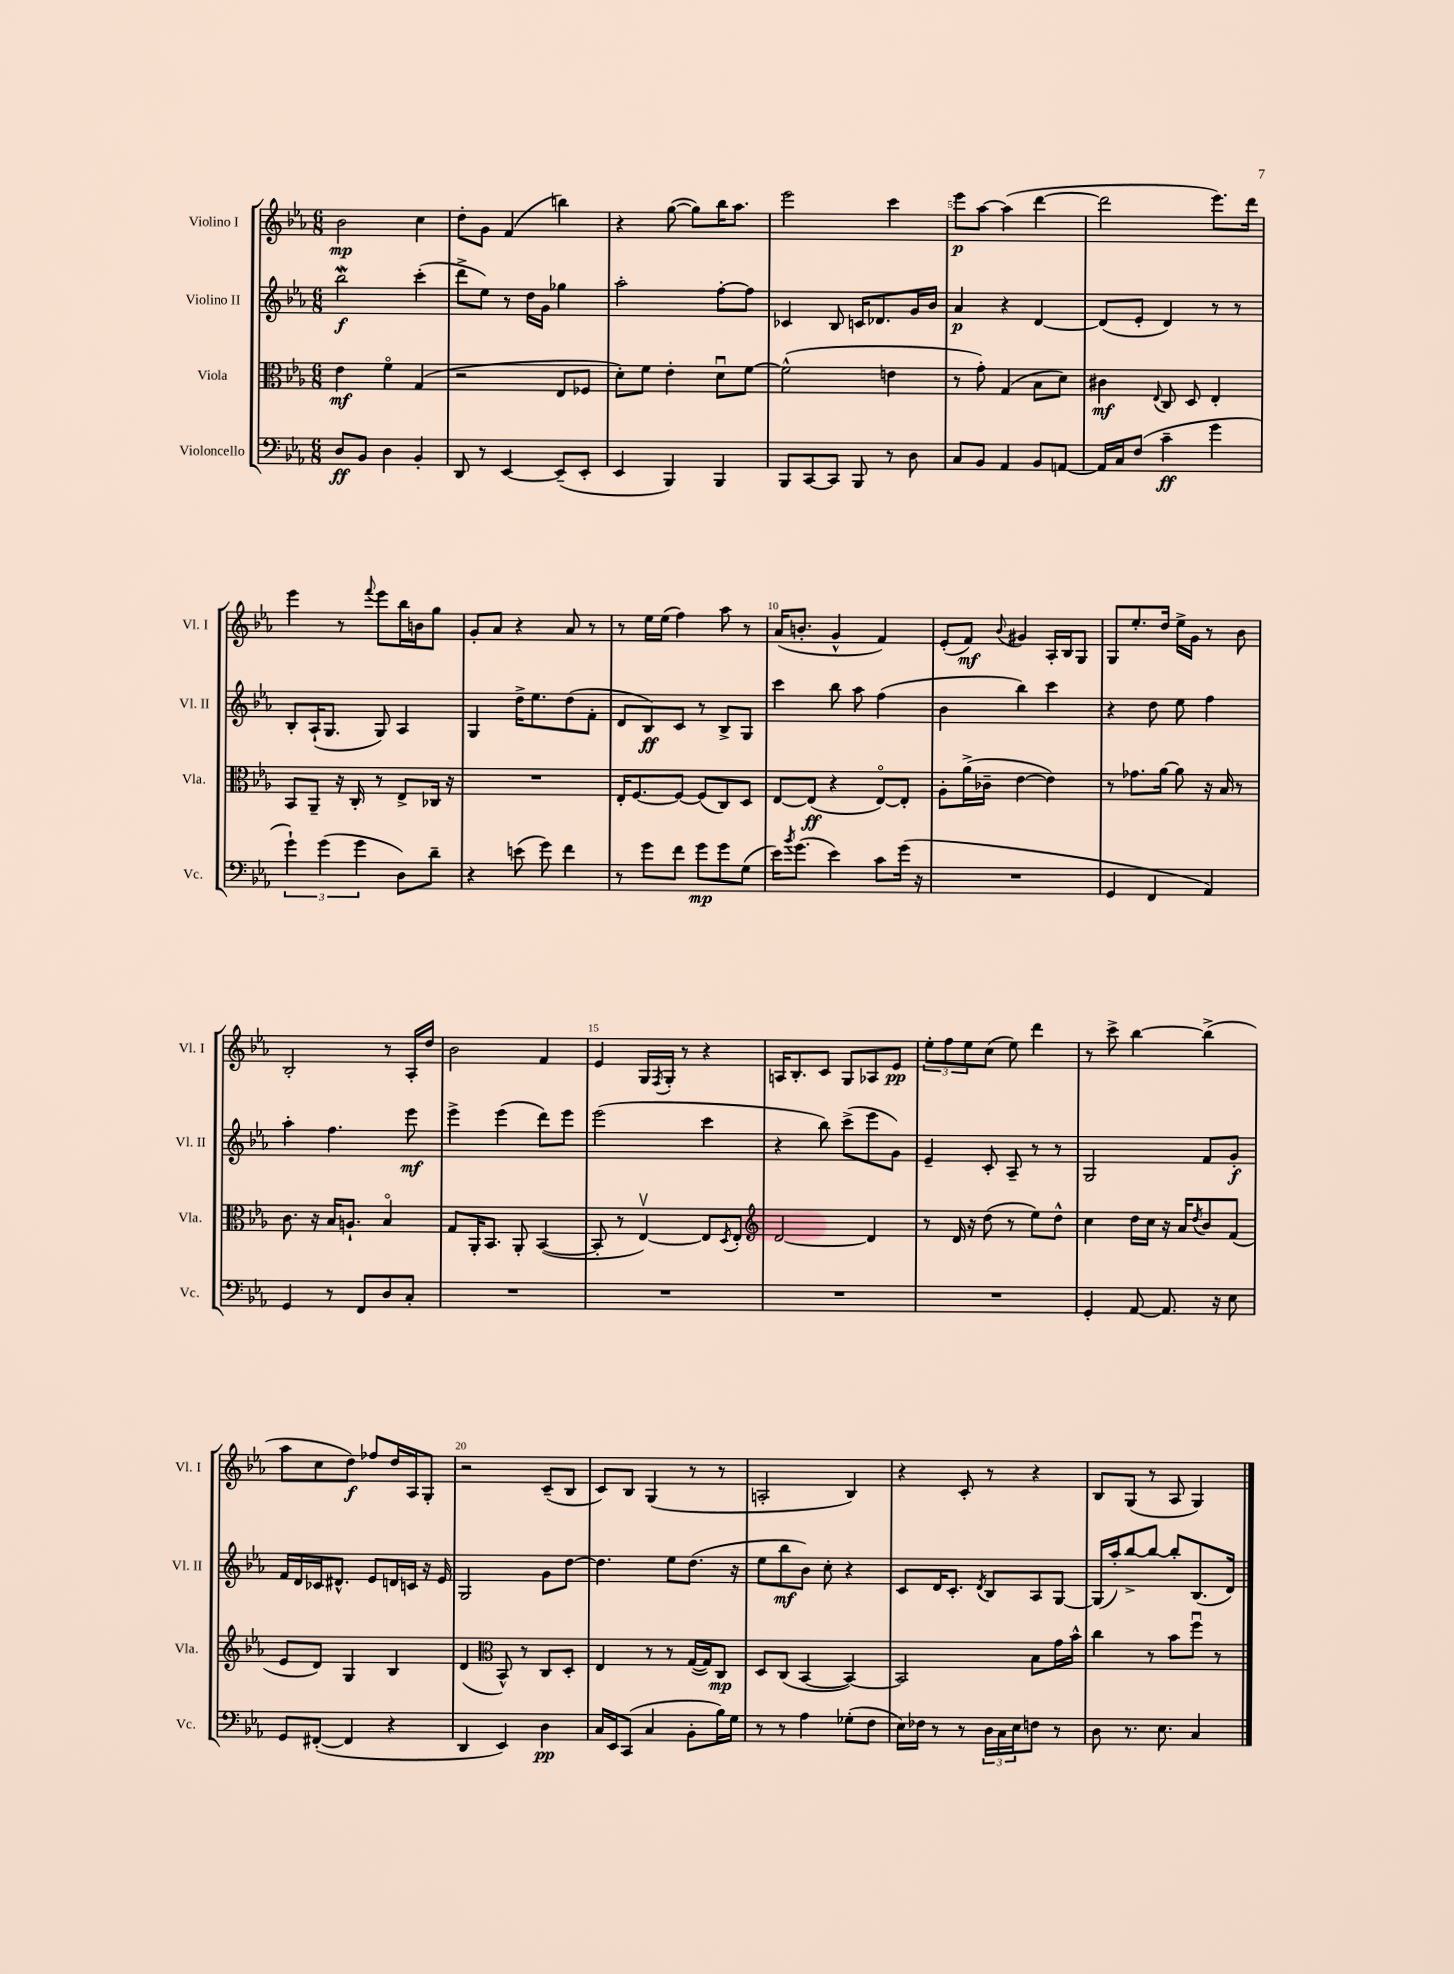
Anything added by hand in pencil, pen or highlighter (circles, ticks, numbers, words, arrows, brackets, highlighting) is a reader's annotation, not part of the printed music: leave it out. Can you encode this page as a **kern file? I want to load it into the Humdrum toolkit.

**kern	**kern	**kern	**kern
*staff4	*staff3	*staff2	*staff1
*clefF4	*clefC3	*clefG2	*clefG2
*k[b-e-a-]	*k[b-e-a-]	*k[b-e-a-]	*k[b-e-a-]
*M6/8	*M6/8	*M6/8	*M6/8
8D	4e-	2bb-	2b-
8BB-	.	.	.
4D	4fo	.	.
4BB-'	(4G	(4ccc'	4cc
=	=	=	=
8DD	2r	8ddd^	8dd'
8r	.	8ee-)	8g
[4EE-	.	8r	(4f
.	.	16dd	.
.	.	16g	.
(8EE-~]	8E-	4gg-	4bb)
8EE-'	8F-	.	.
=	=	=	=
4EE-	8d')	2aa-'	4r
.	8f	.	.
4BBB-)	4e-'	.	([8gg
.	.	.	8gg])
4BBB-	8du	[8ff'	16bb-
.	.	.	8.aa-
.	[8f	8ff]	.
=	=	=	=
8BBB-	(2f^^]	4c-	2eee-
[8CC	.	.	.
8CC]	.	8B-	.
8BBB-	.	16c	.
.	.	8.d-	.
8r	4e	.	4ccc
8D	.	16g	.
.	.	16b-	.
=	=	=	=
8C	8r	4a-	8eee-
8BB-	8g')	.	[8aa-
4AA-	(4G	4r	(4aa-]
8BB-	8B-	[4d	[4ddd
[8AA	8d)	.	.
=	=	=	=
16AA]	4c#	(8d]	2ddd]
16C	.	.	.
(8F	.	8e-'	.
.	8qqE-	.	.
4c~	8C	4d)	.
.	8D	.	.
4g	4E-'	8r	8.eee-)
.	.	8r	.
.	.	.	16ddd
=	=	=	=
6g`)	8BB-	8B-'	4eee-
.	8AA-~	(16A-`	.
(6g	.	.	.
.	.	8.G	.
.	16r	.	8r
.	16C'	.	.
6g	.	.	.
.	.	.	8qqfff
.	8r	8G)	8eee-
8D)	8E-^	4A-	16bb-
.	.	.	16b
8d~	16C-	.	8gg
.	16r	.	.
=	=	=	=
4r	2.r	4G	8g'
.	.	.	8a-
(8e	.	16dd^	4r
.	.	8.ee-	.
8g)	.	.	.
4f	.	(8dd	8a-
.	.	8f'	8r
=	=	=	=
8r	16E-'	8d	8r
.	[8.F	.	.
8g	.	8B-)	16ee-
.	.	.	(16ee-
8f	8F_	8c	4ff)
8g	(8F]	8r	.
8g	8C)	8B-^	8aa-
(8G	8D	8G	8r
=	=	=	=
16e-)	[8E-	4ccc	(16a-
8qb-	.	.	.
(8.g	.	.	8.b'
.	(8E-]	.	.
4e-)	4r	8bb-	4g^^
.	.	8aa-	.
8c	[8E-o)	(4ff	4f)
(16g	8E-']	.	.
16r	.	.	.
=	=	=	=
2.r	8A-'	4b-	(8e-'
.	(16a-^	.	8f)
.	16c-~	.	.
.	.	.	8qqb-
.	[4e-	4bb-)	4g#
.	4e-])	4ccc	16A-'
.	.	.	16B-
.	.	.	8G
=	=	=	=
4GG	8r	4r	8G
.	8.g-	.	8.ee-'
4FF	.	8dd	.
.	[16a-	.	16dd
.	8a-]	8ee-	16ee-^
.	.	.	16g
4AA-)	16r	4ff	8r
.	16B-	.	.
.	8r	.	8b-
=	=	=	=
4GG	8.c	4aa-'	2B-'
.	16r	.	.
8r	16B-	4.ff	.
.	8.A`	.	.
8FF	.	.	.
8D	4B-o	.	8r
8C'	.	8eee-	16A-'
.	.	.	16dd
=	=	=	=
2.r	8G	4eee-^	2b-
.	16AA-'	.	.
.	8.BB-	.	.
.	.	(4eee-	.
.	8AA-'	.	.
.	([4BB-	8ddd)	4f
.	.	8eee-	.
=	=	=	=
2.r	8BB-']	(2eee-	4e-
.	8r	.	.
.	[4E-v)	.	16G
.	.	.	8qF
.	.	.	16G'
.	.	.	8r
.	8E-]	4ccc	4r
.	8qD	.	.
.	8E-'	.	.
=	=	=	=
*	*clefG2	*	*
2.r	[2d	4r	16A
.	.	.	8.B-'
.	.	8bb-)	8c
.	.	(8ccc^	8G
.	4d]	8eee-	8A-
.	.	8g)	8e-
=	=	=	=
2.r	8r	4e-~	12ee-'
.	.	.	12ff
.	16d	.	.
.	.	.	12ee-
.	16r	.	.
.	(8dd	8c'	(8cc
.	8r	8A-~	8ee-)
.	8ee-)	8r	4ddd
.	8dd^^	8r	.
=	=	=	=
4GG'	4cc	2G	8r
.	.	.	8ccc^
[8AA-	16dd	.	[4bb-
.	16cc	.	.
8.AA-]	16r	.	.
.	16a-	.	.
.	8qdd	.	.
.	8b-	8f	(4bb-^]
16r	.	.	.
8E-	(8f	8g'	.
=	=	=	=
8GG	8e-	16f	8aa-
.	.	16d	.
([8FF#'	8d)	16c-	8cc
.	.	8.d#^^	.
4FF#]	4G	.	8dd)
.	.	8e-	8ff-
4r	4B-	16d	16dd
.	.	16c	16A-
.	.	16r	8G'
.	.	16e-	.
=	=	=	=
4DD	(4d	2G	2r
*	*clefC3	*	*
4EE-)	8BB-^^)	.	.
.	8r	.	.
4D	8C	8g	(8c~
.	8D'	[8dd	8B-
=	=	=	=
16C	4E-	4.dd]	8c)
16EE-	.	.	.
(8CC	.	.	8B-
4C	8r	.	(4G
.	8r	8ee-	.
8BB-'	([16G	(8.dd	8r
.	16G])	.	.
16B-)	8C	.	8r
16G	.	16r	.
=	=	=	=
8r	8D	8ee-	2A'
8r	(8C	8bb-	.
4A-	[4BB-	8b-)	.
.	.	8cc'	.
(8G-'	4BB-_)	4r	4B-)
8F	.	.	.
=	=	=	=
16E-)	2BB-]	8c	4r
16F-	.	.	.
8r	.	16d	.
.	.	8.c'	.
8r	.	.	8c'
.	.	8qd	.
24D	.	8B-	8r
24C	.	.	.
24E-	.	.	.
8F	8B-	8A-	4r
8r	16g	[8G	.
.	16b-^^	.	.
=	=	=	=
8D	4cc	(16G]	8B-
.	.	16aa-')	.
8.r	.	[8bb-^	(8G
.	8r	8bb-_	8r
8.E-	.	.	.
.	8b-	8bb-']	8A-
4C	8ffu	(8.B-	4G)
.	8r	.	.
.	.	16d)	.
==	==	==	==
*-	*-	*-	*-
